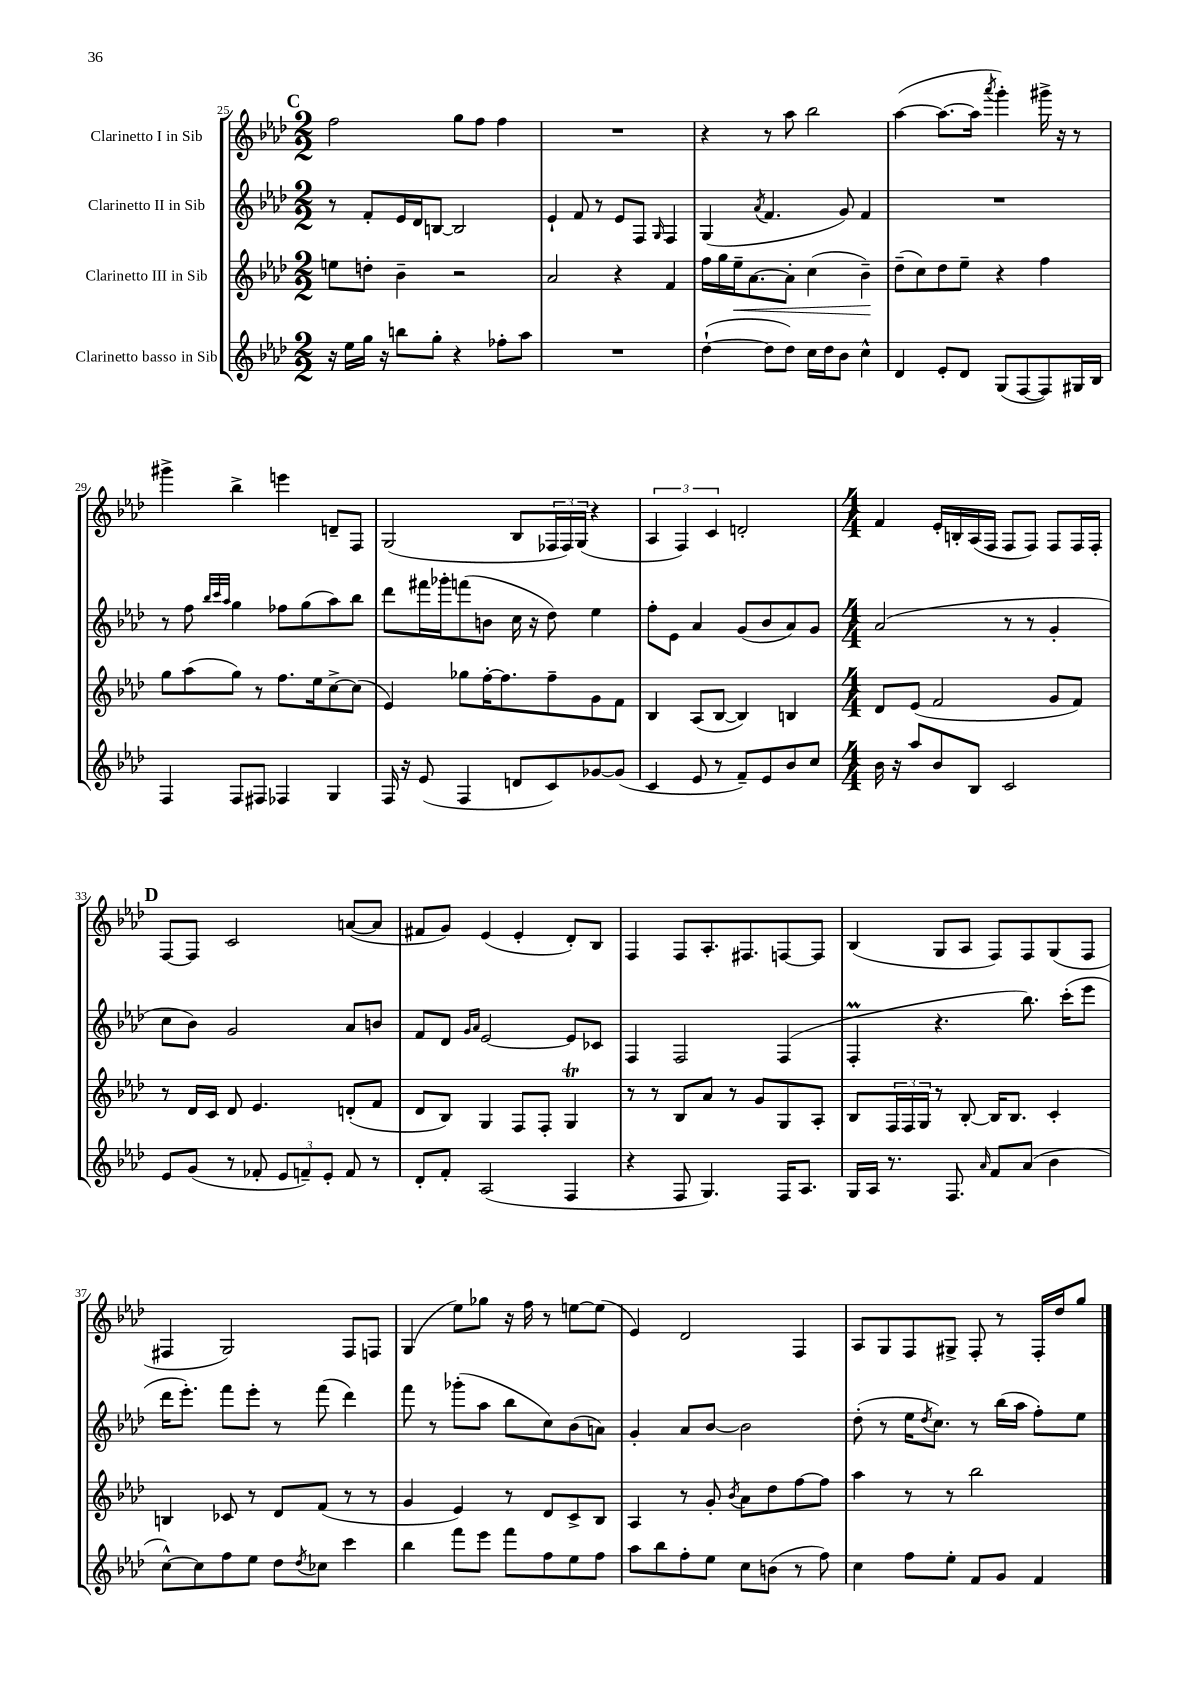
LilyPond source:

<<
\new StaffGroup <<
\new Staff = "s0" \with { instrumentName = "Clarinetto I in Sib" } {
    \clef treble \key aes \major \numericTimeSignature \time 2/2
    \mark \markup { \bold "C" } f''2 g''8 f''8 f''4 |
    R1 |
    r4 r8 aes''8 bes''2 |
    aes''4~( aes''8.~ aes''16 \acciaccatura { aes'''8 } g'''4-.) gis'''16-> r16 r8 |
    gis'''4-> bes''4-> e'''4 d'8-- f8 |
    g2( bes8 \tuplet 3/2 { fes16 fes16) g16( } r4 |
    \tuplet 3/2 { aes4 f4) c'4 } d'2-. |
    \numericTimeSignature \time 4/4 f'4 ees'16-. b16-. aes16( f16 f8 f8) f8 f16 f16-. |
    \mark \markup { \bold "D" } f8~ f8 c'2 a'8~( a'8 |
    fis'8 g'8) ees'4( ees'4-. des'8-.) bes8 |
    f4 f8 aes8.-. fis8. f8~ f8 |
    bes4( g8 aes8 f8) f8 g8( f8 |
    fis4 g2) fis8 f8 |
    g4( ees''8) ges''8 r16 f''16 r8 e''8~ e''8( |
    ees'4) des'2 f4 |
    aes8 g8 f8 gis8-> f8-. r8 f16-. des''16 g''8 \bar "|." |
}
\new Staff = "s1" \with { instrumentName = "Clarinetto II in Sib" } {
    \clef treble \key aes \major \numericTimeSignature \time 2/2
    \mark \markup { \bold "C" } r8 f'8-. ees'16 des'16 b8~ b2 |
    ees'4-! f'8 r8 ees'8 f8 \grace { g16 } f4 |
    g4( \acciaccatura { aes'8 } f'4. g'8) f'4 |
    R1 |
    r8 f''8 \grace { bes''32 c'''32 aes''32 } g''4 fes''8 g''8( aes''8) bes''8 |
    des'''8 fis'''16 ges'''16-. f'''8( b'8 c''16 r16 des''8) ees''4 |
    f''8-. ees'8 aes'4 g'8( bes'8 aes'8) g'8 |
    \numericTimeSignature \time 4/4 aes'2( r8 r8 g'4-. |
    \mark \markup { \bold "D" } c''8 bes'8) g'2 aes'8 b'8 |
    f'8 des'8 \grace { g'16 aes'16 } ees'2~ ees'8 ces'8 |
    f4 f2 f4( |
    f4-.\prall r4. bes''8.) c'''16-.( ees'''8 |
    des'''16 ees'''8.-.) f'''8 ees'''8-. r8 f'''8( des'''4) |
    f'''8 r8 ges'''8-.( aes''8 bes''8 c''8) bes'8( a'8) |
    g'4-. aes'8 bes'8~ bes'2 |
    des''8-.( r8 ees''16 \acciaccatura { des''8 } c''8.) r8 bes''16( aes''16 f''8-.) ees''8 \bar "|." |
}
\new Staff = "s2" \with { instrumentName = "Clarinetto III in Sib" } {
    \clef treble \key aes \major \numericTimeSignature \time 2/2
    \mark \markup { \bold "C" } e''8 d''8-. bes'4-- r2 |
    aes'2 r4 f'4 |
    f''16 g''16 ees''16--\< aes'8.~ aes'8-. c''4( bes'4--\!) |
    des''8--( c''8) des''8 ees''8-- r4 f''4 |
    g''8 aes''8( g''8) r8 f''8. ees''16 c''8~-> c''8( |
    ees'4) ges''8 f''16~-. f''8. f''8-- g'8 f'8 |
    bes4 aes8( bes8~ bes4) b4 |
    \numericTimeSignature \time 4/4 des'8 ees'8( f'2 g'8 f'8) |
    \mark \markup { \bold "D" } r8 des'16 c'16 des'8 ees'4. d'8-.( f'8 |
    des'8 bes8) g4 f8 f8-. g4\trill |
    r8 r8 bes8 aes'8 r8 g'8 g8 aes8-. |
    bes8 \tuplet 3/2 { f16 f16 g16 } r8 bes8~-. bes16 bes8. c'4-. |
    b4 ces'8 r8 des'8 f'8( r8 r8 |
    g'4 ees'4) r8 des'8 c'8-> bes8 |
    aes4 r8 g'8-. \acciaccatura { bes'8 } aes'8 des''8 f''8~ f''8 |
    aes''4 r8 r8 bes''2 \bar "|." |
}
\new Staff = "s3" \with { instrumentName = "Clarinetto basso in Sib" } {
    \clef treble \key aes \major \numericTimeSignature \time 2/2
    \mark \markup { \bold "C" } r16 ees''16 g''16 r16 b''8 g''8-. r4 fes''8-. aes''8 |
    R1 |
    des''4~-!( des''8 des''8) c''16 des''16 bes'8 c''4-^ |
    des'4 ees'8-. des'8 g8( f8~ f8) gis16 bes16 |
    f4 f8 fis8 fes4 g4 |
    f16 r16 ees'8( f4 d'8 c'8) ges'8~ ges'8( |
    c'4 ees'8 r8 f'8--) ees'8 bes'8 c''8 |
    \numericTimeSignature \time 4/4 bes'16 r16 aes''8 bes'8 bes8 c'2 |
    \mark \markup { \bold "D" } ees'8 g'8( r8 fes'8-. \tuplet 3/2 { ees'8 f'8--) ees'8-. } f'8 r8 |
    des'8-. f'8-. aes2( f4 |
    r4 f8 g4.) f16 aes8. |
    g16 aes16 r8. f8. \grace { aes'16 } f'8 aes'8( bes'4 |
    c''8~-^) c''8 f''8 ees''8 des''8 \acciaccatura { des''8 } ces''8 c'''4 |
    bes''4 f'''8 ees'''8 f'''8 f''8 ees''8 f''8 |
    aes''8 bes''8 f''8-. ees''8 c''8 b'8( r8 f''8) |
    c''4 f''8 ees''8-. f'8 g'8 f'4 \bar "|." |
}
>>
>>
\layout { \context { \Score currentBarNumber = #25 } }
